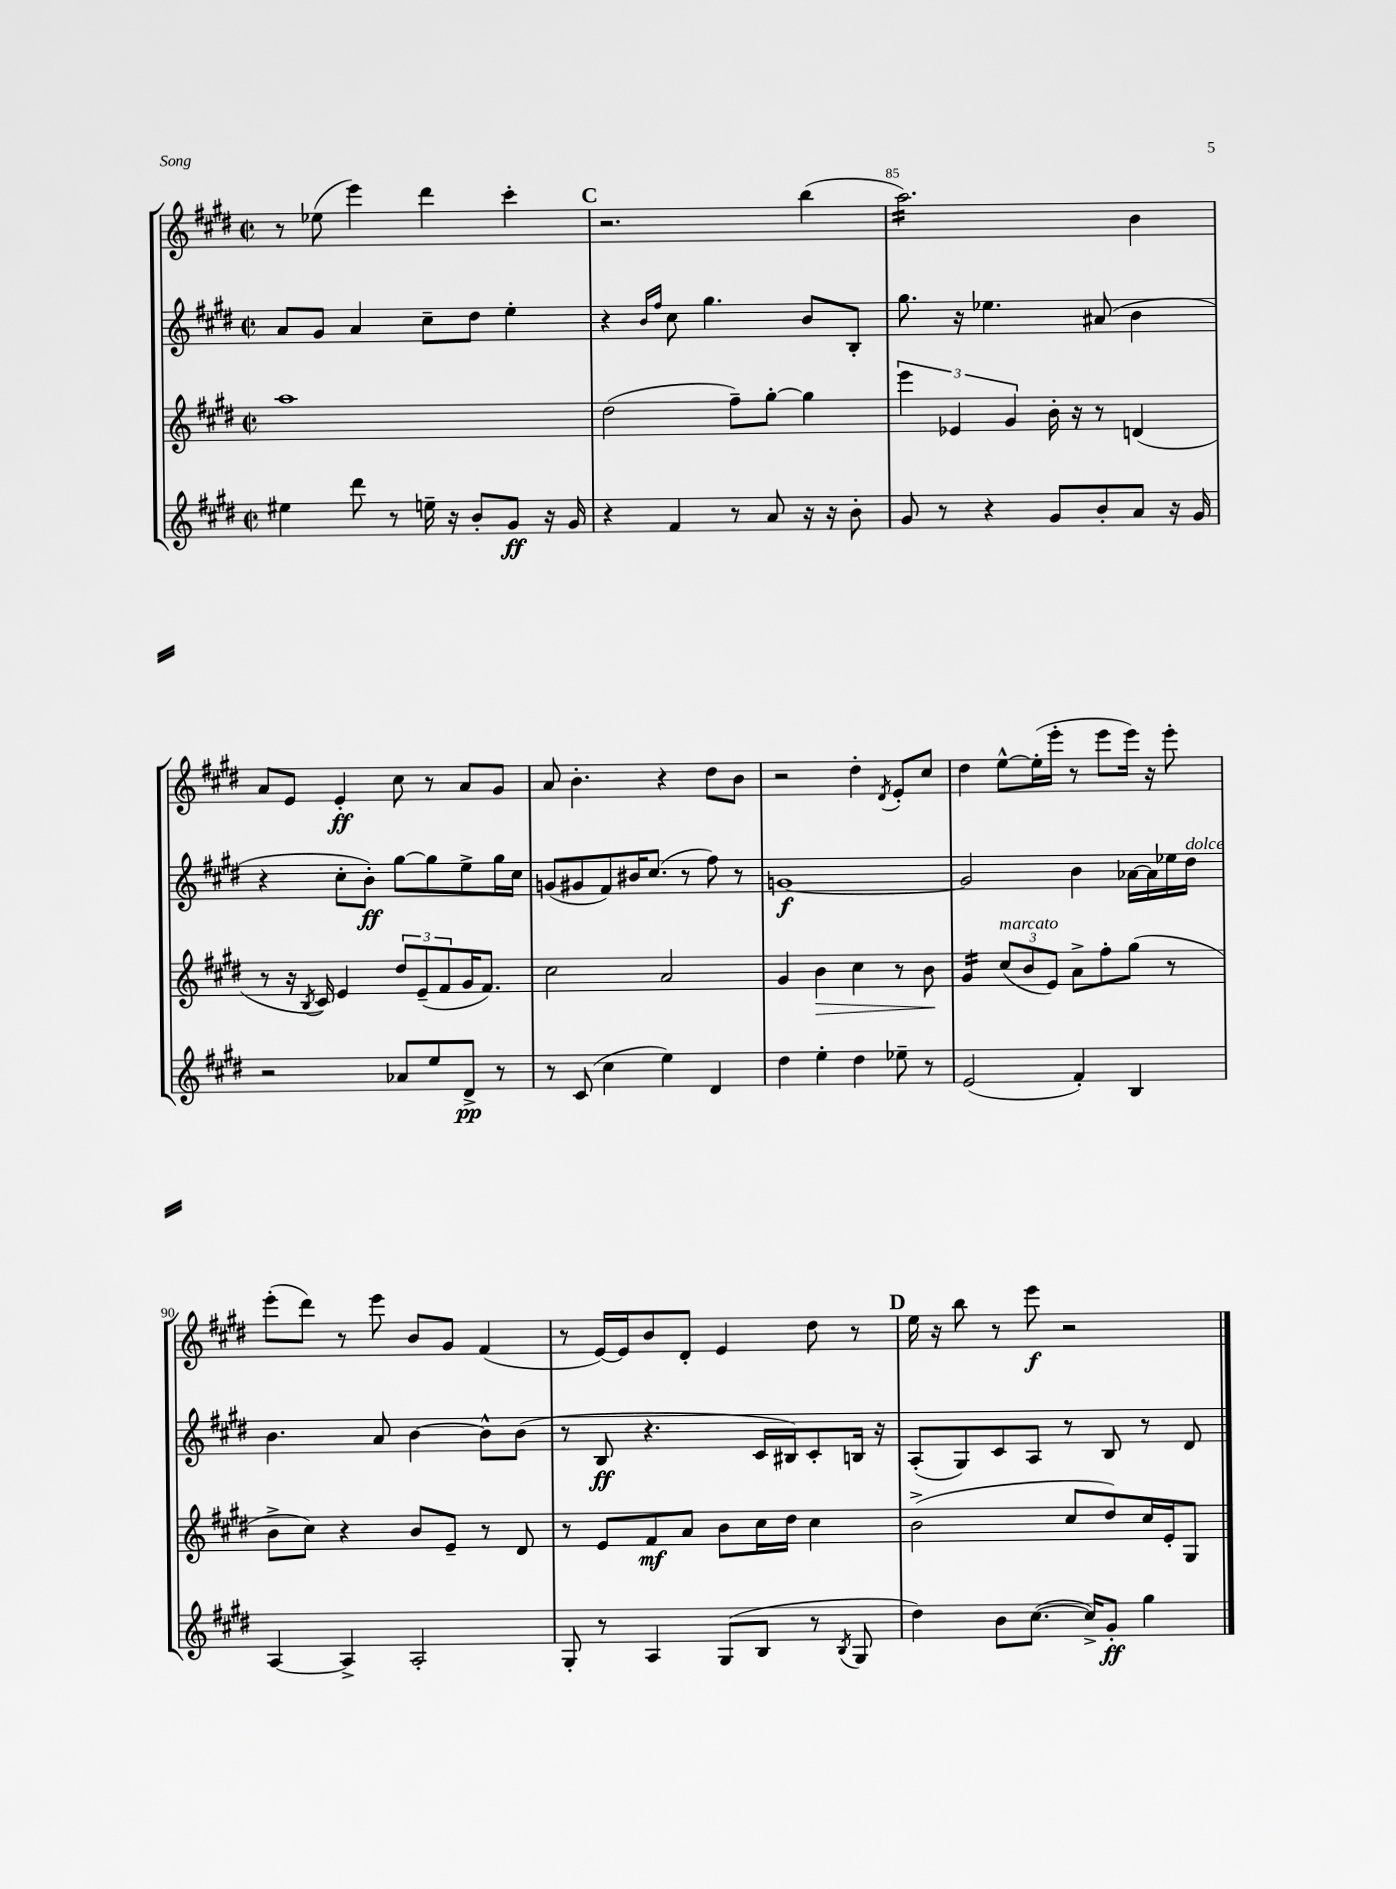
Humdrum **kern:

**kern	**kern	**kern	**kern
*staff4	*staff3	*staff2	*staff1
*clefG2	*clefG2	*clefG2	*clefG2
*k[f#c#g#d#]	*k[f#c#g#d#]	*k[f#c#g#d#]	*k[f#c#g#d#]
*M2/2	*M2/2	*M2/2	*M2/2
*met(c|)	*met(c|)	*met(c|)	*met(c|)
4ee#	1aa	8a	8r
.	.	8g#	(8ee-
8ddd#	.	4a	4eee)
8r	.	.	.
16ee~	.	8cc#~	4ddd#
16r	.	.	.
8b'	.	8dd#	.
8g#	.	4ee'	4ccc#'
16r	.	.	.
16g#	.	.	.
=	=	=	=
4r	(2dd#	4r	2.r
.	.	16qqb	.
.	.	16qqff#	.
4f#	.	8cc#	.
.	.	4.gg#	.
8r	8ff#~)	.	.
8a	[8gg#'	.	.
16r	4gg#]	8b	(4bb
16r	.	.	.
8b'	.	8B'	.
=	=	=	=
8g#	6eee	8.gg#	2.aa)
8r	.	.	.
.	6e-	.	.
.	.	16r	.
4r	.	4.ee-	.
.	6g#	.	.
8g#	16b'	.	.
.	16r	.	.
8b'	8r	(8a#	.
8a	(4d	4b	4b
16r	.	.	.
16g#	.	.	.
=	=	=	=
2r	8r	4r	8a
.	16r	.	8e
.	8qB	.	.
.	16c#)	.	.
.	4e	8cc#'	4e'
.	.	8b')	.
8a-	12dd#	[8gg#	8cc#
.	(12e~	.	.
8ee	.	8gg#]	8r
.	12f#	.	.
8d#^	16g#	8ee^	8a
.	8.f#)	.	.
8r	.	16gg#	8g#
.	.	16cc#	.
=	=	=	=
8r	2cc#	(8g	8a
(8c#	.	8g#	4.b'
4cc#	.	8f#)	.
.	.	16b#	.
.	.	(8.cc#	.
4ee)	2a	.	4r
.	.	8r	.
4d#	.	8ff#)	8dd#
.	.	8r	8b
=	=	=	=
4dd#	4g#	[1g	2r
4ee'	4b	.	.
4dd#	4cc#	.	4dd#'
.	.	.	8qd#
8ee-~	8r	.	8e'
8r	8b	.	8cc#
=	=	=	=
(2e	4g#	2g]	4dd#
.	(12cc#	.	[8ee^^
.	12b	.	.
.	.	.	(16ee']
.	12e)	.	.
.	.	.	16eee'
4f#')	8a^	4b	8r
.	8ff#'	.	8eee
4B	(8gg#	[16a-	16eee)
.	.	16a-]	16r
.	8r	16ee-	8eee'
.	.	16dd#	.
=	=	=	=
[4A	8b^	4.b	(8eee'
.	8cc#)	.	8ddd#)
4A^]	4r	.	8r
.	.	8a	8eee
2A'	8b	[4b	8b
.	8e~	.	8g#
.	8r	8b^^]	(4f#
.	8d#	(8b	.
=	=	=	=
8G#'	8r	8r	8r
8r	8e	8B	[16e)
.	.	.	16e]
4A	8f#	4.r	8b
.	8a	.	8d#'
(8G#	8b	.	4e
8B	16cc#	16c#	.
.	16dd#	16B#)	.
8r	4cc#	8c#'	8dd#
8qB	.	.	.
8G#	.	16B	8r
.	.	16r	.
=	=	=	=
4dd#)	(2b^	(8A'	16ee
.	.	.	16r
.	.	8G#)	8bb
8b	.	8c#	8r
([8.cc#	.	8A	8eee
.	8cc#	8r	2r
16cc#^])	.	.	.
8g#'	8dd#)	8B	.
4gg#	16cc#	8r	.
.	16e'	.	.
.	8G#	8d#	.
==	==	==	==
*-	*-	*-	*-
